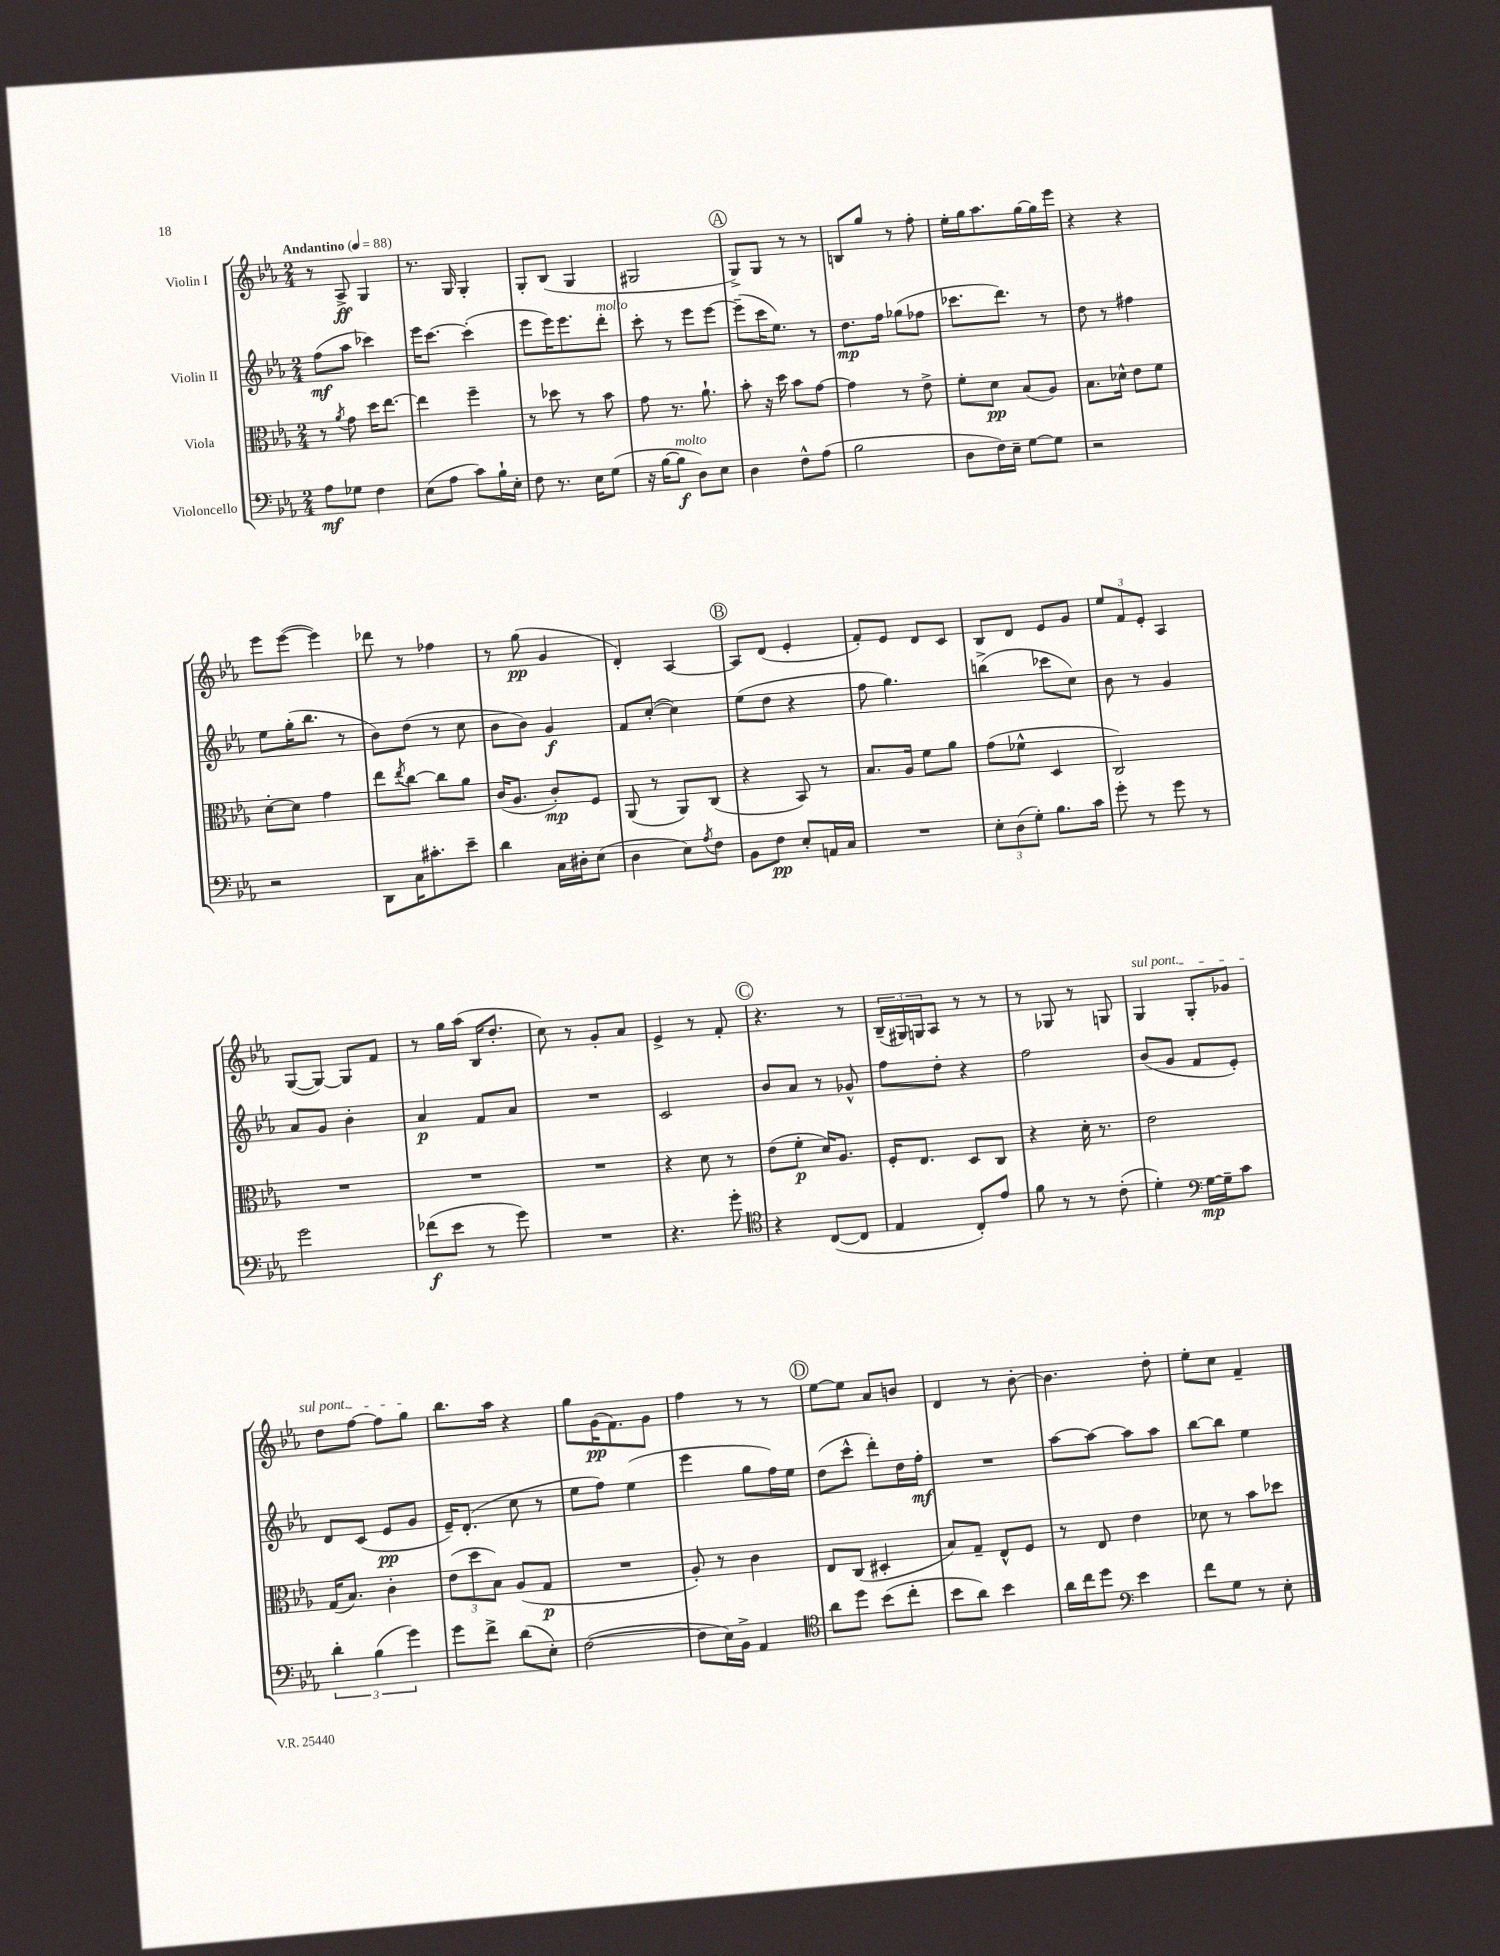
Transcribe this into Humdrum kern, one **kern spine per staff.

**kern	**kern	**kern	**kern
*staff4	*staff3	*staff2	*staff1
*clefF4	*clefC3	*clefG2	*clefG2
*k[b-e-a-]	*k[b-e-a-]	*k[b-e-a-]	*k[b-e-a-]
*M2/4	*M2/4	*M2/4	*M2/4
*MM88	*MM88	*MM88	*MM88
8A-	8r	(8ff	8r
.	8qa-	.	.
8G-	8g	8aa-	8A-^
4F	16dd	4ccc-)	4G
.	[8.ee-	.	.
=	=	=	=
(8E-	4ee-]	16eee-	8.r
.	.	[8.ccc	.
8A-	.	.	.
.	.	.	16G
8c)	4ff~	(4ccc']	4G'
16B-`	.	.	.
16E-'	.	.	.
=	=	=	=
8F	8r	8eee-	8G'
8.r	8dd-	16eee-)	(8B-
.	.	8.eee-	.
.	8r	.	4G
16E-	.	.	.
(8G	8b-	8ddd'	.
=	=	=	=
16r	8g	8ccc'	2G#
[16B-	.	.	.
8B-]	8.r	8r	.
8D)	.	8eee-	.
.	8.a-`	.	.
8E-	.	[8eee-	.
=	=	=	=
4D	8b-'	(8eee-~]	8G^)
.	16r	16ccc	8G
.	16dd	8.ee-)	.
8F^^	8b-	.	8r
(8A-	[8g	8r	8r
=	=	=	=
2B-	4g]	8.dd	8B
.	.	.	8gg
.	.	16ff	.
.	8r	(8gg-	8r
.	8e-^	8ff-	8ff'
=	=	=	=
8D	8f'	8.ccc-	16ee-'
.	.	.	16gg
16F)	8d	.	8.aa-
16E-~	.	8.ddd)	.
[8G	(8B-	.	.
.	.	.	[16gg
8G]	8A-)	8r	16gg]
.	.	.	16eee-
=	=	=	=
2r	8.B-	8dd	4r
.	.	8r	.
.	16d-^^	.	.
.	8e-	4ff#	4r
.	8f	.	.
=	=	=	=
2r	[8d'	8ee-	8eee-
.	8d]	(16gg'	([8eee-
.	.	8.bb-	.
.	4g	.	4eee-])
.	.	8r	.
=	=	=	=
8DD	8ee-	8b-)	8ddd-
.	8qee-	.	.
16C	[8cc	(8dd	8r
8.c#'	.	.	.
.	8cc]	8r	4ff-
8e-~	8a-	8cc	.
=	=	=	=
4d	(16c	8b-	8r
.	8.A-	.	.
.	.	8b-)	(8gg
16C	8c')	4g	4g
16D#'	.	.	.
(8E-	8F	.	.
=	=	=	=
4D	(8AA-	8f	4d')
.	8r	([8cc'	.
8E-)	8AA-)	4cc])	[4A-
8qA-	.	.	.
8F	(8C	.	.
=	=	=	=
8BB-	4r	(8ee-	8A-]
8F	.	8dd	(8d
8E-'	8BB-)	4r	4e-'
16AA	8r	.	.
16C	.	.	.
=	=	=	=
2r	8.B-	8ff	8f')
.	.	4.gg)	8e-
.	16A-	.	.
.	8f	.	8d
.	8a-	.	8c
=	=	=	=
12E-'	(8g	(4bb^	8B-
(12D	.	.	.
.	8f-^^	.	8d
12G')	.	.	.
8.B-	4D	8ccc-	8e-
.	.	8cc)	8g
16c	.	.	.
=	=	=	=
8g'	2C)	8b-	12ee-
.	.	.	12f
8r	.	8r	.
.	.	.	12e-'
8g	.	4g	4A-
8r	.	.	.
=	=	=	=
2g	2r	8a-	([8G
.	.	8g	8G_)
.	.	4b-'	8G]
.	.	.	8f
=	=	=	=
(8f-	2r	4a-	8r
8e-	.	.	16gg
.	.	.	(16aa-
8r	.	8f	16B-
.	.	.	8.dd'
8g)	.	8a-	.
=	=	=	=
2r	2r	2r	8cc)
.	.	.	8r
.	.	.	8g'
.	.	.	8a-
=	=	=	=
4.r	4r	2c	4e-^
.	8d	.	8r
8g'	8r	.	8f'
=	=	=	=
*clefC4	*	*	*
4r	(8e-	8b-	4.r
.	8f'	8a-	.
([8C	16d)	8r	.
.	8.A-	.	.
8C]	.	8g-^^	8r
=	=	=	=
4E-	16F'	8ff	(24B-~
.	.	.	24G#)
.	8.E-	.	.
.	.	.	24G
.	.	8dd'	8A-
8C')	8D	4r	8r
8e-	8C	.	8r
=	=	=	=
8f	4r	2ff	8r
8r	.	.	8G-
8r	16d'	.	8r
.	8.r	.	.
(8c'	.	.	8G
=	=	=	=
4d')	2e-	(8b-	4G
.	.	8g	.
*clefF4	*	*	*
[16G	.	8f	8G'
16G~]	.	.	.
8c	.	8e-')	8g-
=	=	=	=
6d'	(16G	8d	8dd
.	8.B-)	.	.
.	.	(8c	[8ff
(6B-	.	.	.
.	4c'	8e-	8ff]
6g)	.	.	.
.	.	8g	8gg
=	=	=	=
8g	(12e-	16e-~)	8.bb-
.	.	(8.d'	.
.	12dd	.	.
8f^	.	.	.
.	12B-)	.	.
.	.	.	16aa-
(8d	(8A-	8cc	4r
8E-')	8G	8r	.
=	=	=	=
([2F	2r	8ee-	8gg
.	.	8ff)	(16g
.	.	.	8.f)
.	.	(4ee-	.
.	.	.	8g
=	=	=	=
8F]	8A-')	4eee-	4ff
16E-)	8r	.	.
16BB-^	.	.	.
4AA-	4c	8gg	8r
.	.	16ff)	8r
.	.	16ee-	.
=	=	=	=
*clefC4	*	*	*
8a-	8E-	(8dd	[8ee-
8dd	(8C	8ccc^^	8ee-]
(8b-	4D#'	8ddd')	8a-
8cc'	.	16dd	8b
.	.	16ff'	.
=	=	=	=
8b-	8B-)	2r	4d
8a-)	8G~	.	.
4b-	8E-^^	.	8r
.	8F	.	[8b-'
=	=	=	=
16a-	8r	[8aa-	4.b-]
16cc	.	.	.
8dd	8E-	8aa-_	.
*clefF4	*	*	*
4e-	4e-	8aa-]	.
.	.	8aa-	8dd'
=	=	=	=
8f	8d-	[8bb-	8ee-'
8G	8r	8bb-]	8cc
8r	8b-	4ee-	4f~
8E-'	8dd-	.	.
==	==	==	==
*-	*-	*-	*-
